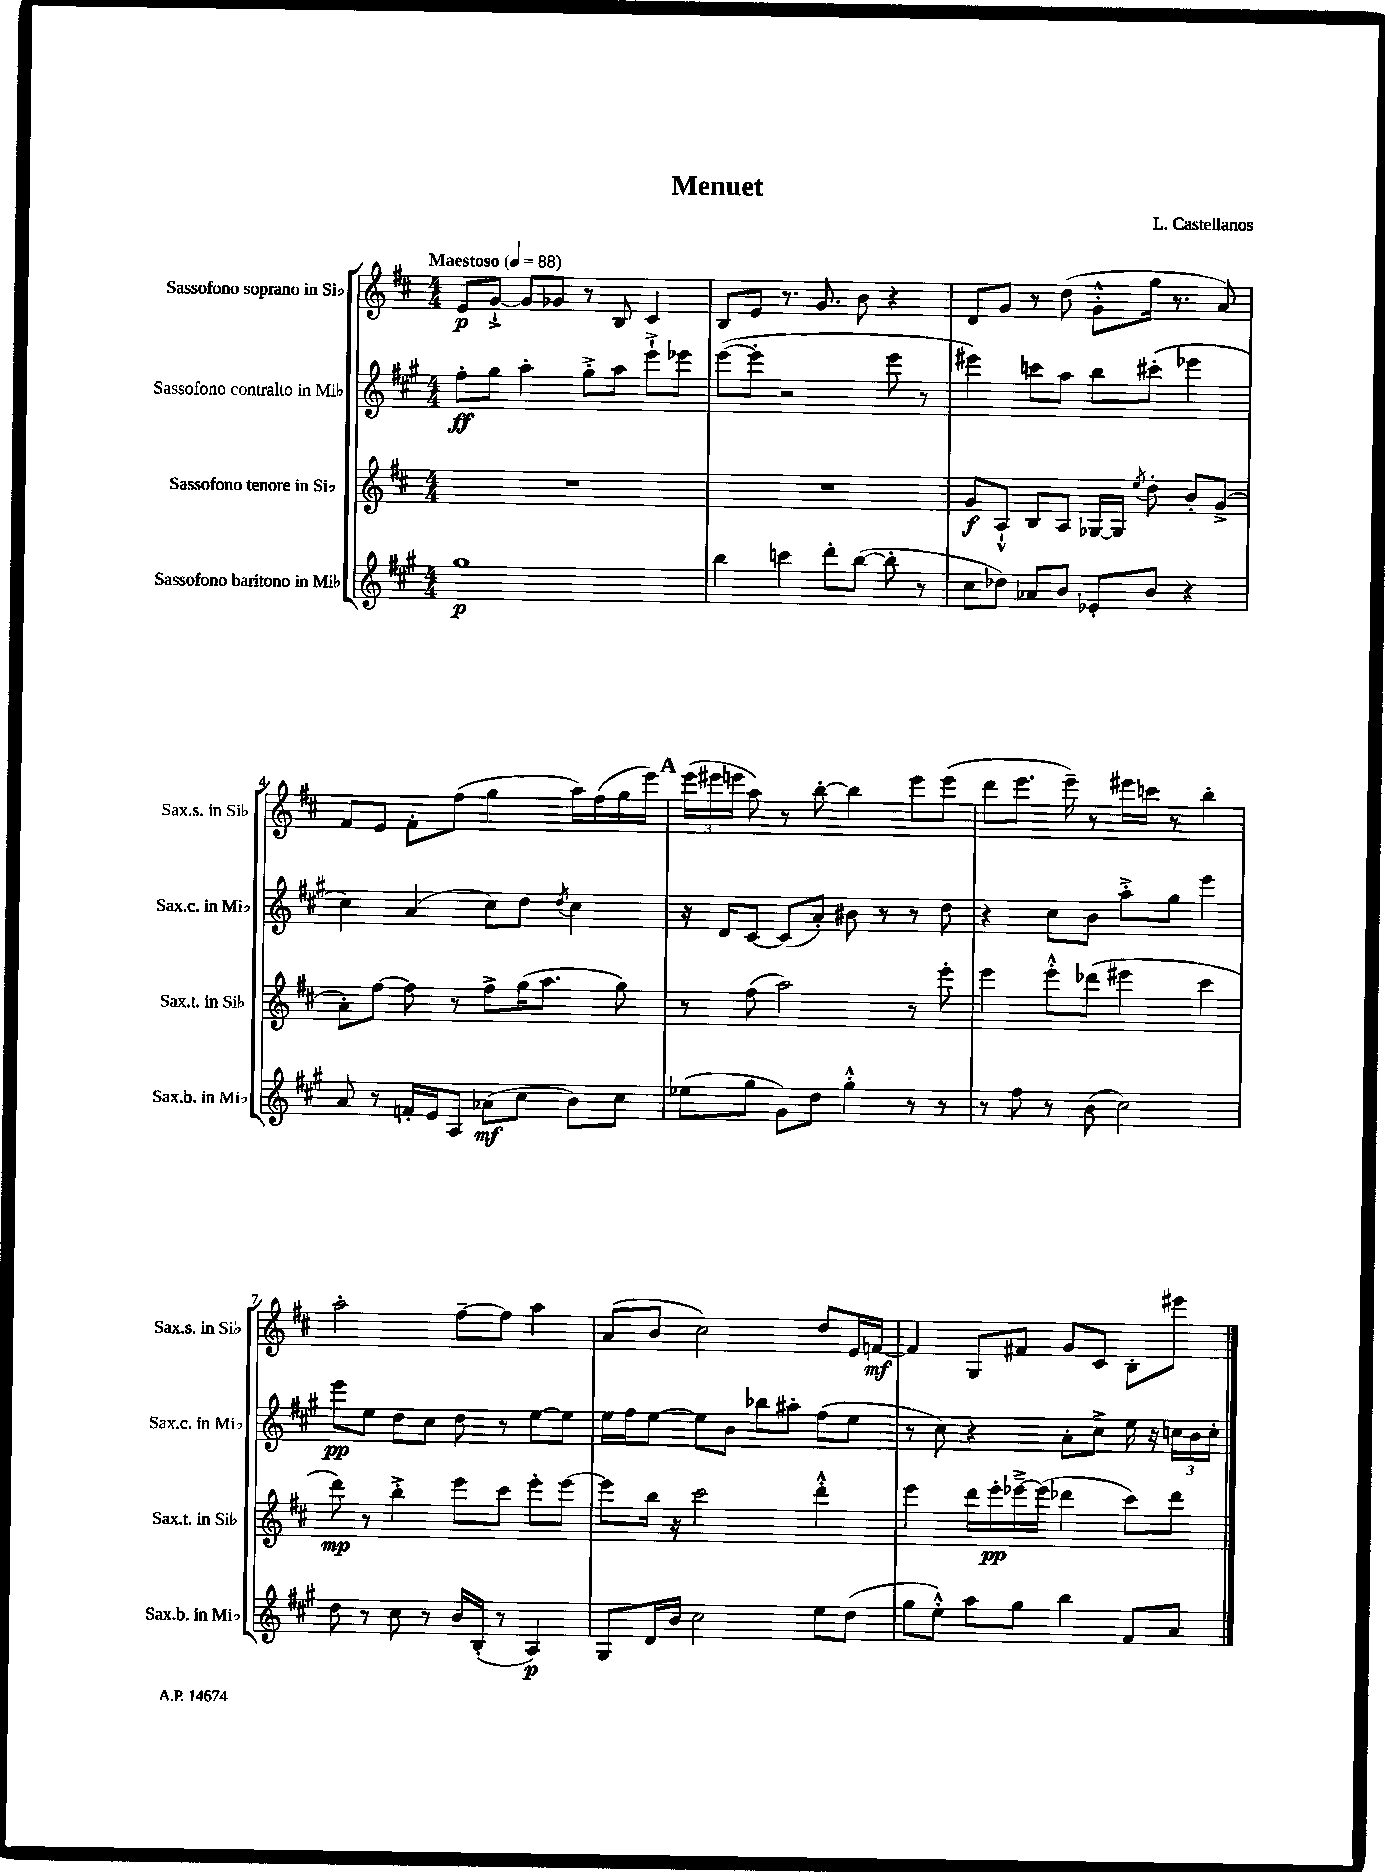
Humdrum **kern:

**kern	**kern	**kern	**kern
*staff4	*staff3	*staff2	*staff1
*clefG2	*clefG2	*clefG2	*clefG2
*k[f#c#g#]	*k[f#c#]	*k[f#c#g#]	*k[f#c#]
*M4/4	*M4/4	*M4/4	*M4/4
*MM88	*MM88	*MM88	*MM88
1gg#	1r	8ff#'	8e
.	.	8gg#	[8g`^
.	.	4aa'	8g]
.	.	.	8g-
.	.	8gg#'^	8r
.	.	8aa	8B
.	.	8eee`^	4c#
.	.	8eee-	.
=	=	=	=
4bb	1r	([8eee	8B
.	.	8eee']	8e
4ccc	.	2r	8.r
.	.	.	8.g
8ddd'	.	.	.
([8bb	.	.	8b
8bb']	.	8eee	4r
8r	.	8r	.
=	=	=	=
8cc#	8g	4eee#)	8d
8dd-)	8A`^^	.	8g
8a-	8B	8ccc	8r
8b	8A	8aa	(8dd
8e-'	[16G-	8bb	8g'^^
.	16G-]	.	.
.	8qee	.	.
8b	8dd'	(8ccc#'	16gg
.	.	.	8.r
4r	8b'	4eee-	.
.	(8g^	.	8a)
=	=	=	=
8a	8a')	4cc#)	8f#
8r	[8ff#	.	8e
16f'	8ff#]	(4a	8f#'
16e	.	.	.
8A	8r	.	(8ff#
(8a-	8ff#^	8cc#)	4gg
8cc#	(16gg	8dd	.
.	8.aa	.	.
.	.	8qdd	.
8b)	.	4cc#	16aa)
.	.	.	(16ff#
8cc#	8gg)	.	16gg
.	.	.	16eee)
=	=	=	=
(8ee-	8r	16r	(24eee
.	.	.	24eee#
.	.	16d	.
.	.	.	24eee
8gg#	(8ff#	[8c#	8aa)
8g#)	2aa)	(8c#]	8r
8dd	.	8a')	[8bb'
4gg#'^^	.	8b#	4bb]
.	.	8r	.
8r	8r	8r	8eee
8r	8eee'	8dd	(8eee
=	=	=	=
8r	4eee	4r	8ddd
8ff#	.	.	8.eee
8r	8eee'^^	8cc#	.
.	.	.	16eee~)
(8b	(8ddd-	8b	8r
2cc#)	4eee#	8aa'^	16eee#
.	.	.	16ccc
.	.	8gg#	8r
.	4ccc#	4eee	4bb'
=	=	=	=
8dd	8ddd)	8eee	2aa'
8r	8r	8ee	.
8cc#	4bb'^	8dd	.
8r	.	8cc#	.
16b	8eee	8dd	[8ff#~
(16B'	.	.	.
8r	8ccc#	8r	8ff#]
4A)	8eee'	[8ee	4aa
.	[8eee	8ee]	.
=	=	=	=
8G#	8eee]	16ee	(8a
.	.	16ff#	.
16d	16bb	[8ee	8b
16b	16r	.	.
2cc#	2ccc#	8ee]	2cc#)
.	.	8b	.
.	.	8bb-	.
.	.	8aa#'	.
8ee	4ddd'^^	(8ff#	8dd
(8dd	.	8ee	16e
.	.	.	[16f
=	=	=	=
8gg#	4eee	8r	4f]
8ee'^^)	.	8cc#)	.
8aa	16ddd	4r	8G
.	16eee'	.	.
8gg#	[16eee-~^	.	8f#
.	(16eee-]	.	.
4bb	4ddd-	8a'	8g
.	.	8cc#^	8c#
8f#	8ccc#)	16ee	8B'
.	.	16r	.
8a	8ddd-	24cc	8eee#
.	.	24b	.
.	.	24cc'	.
==	==	==	==
*-	*-	*-	*-
